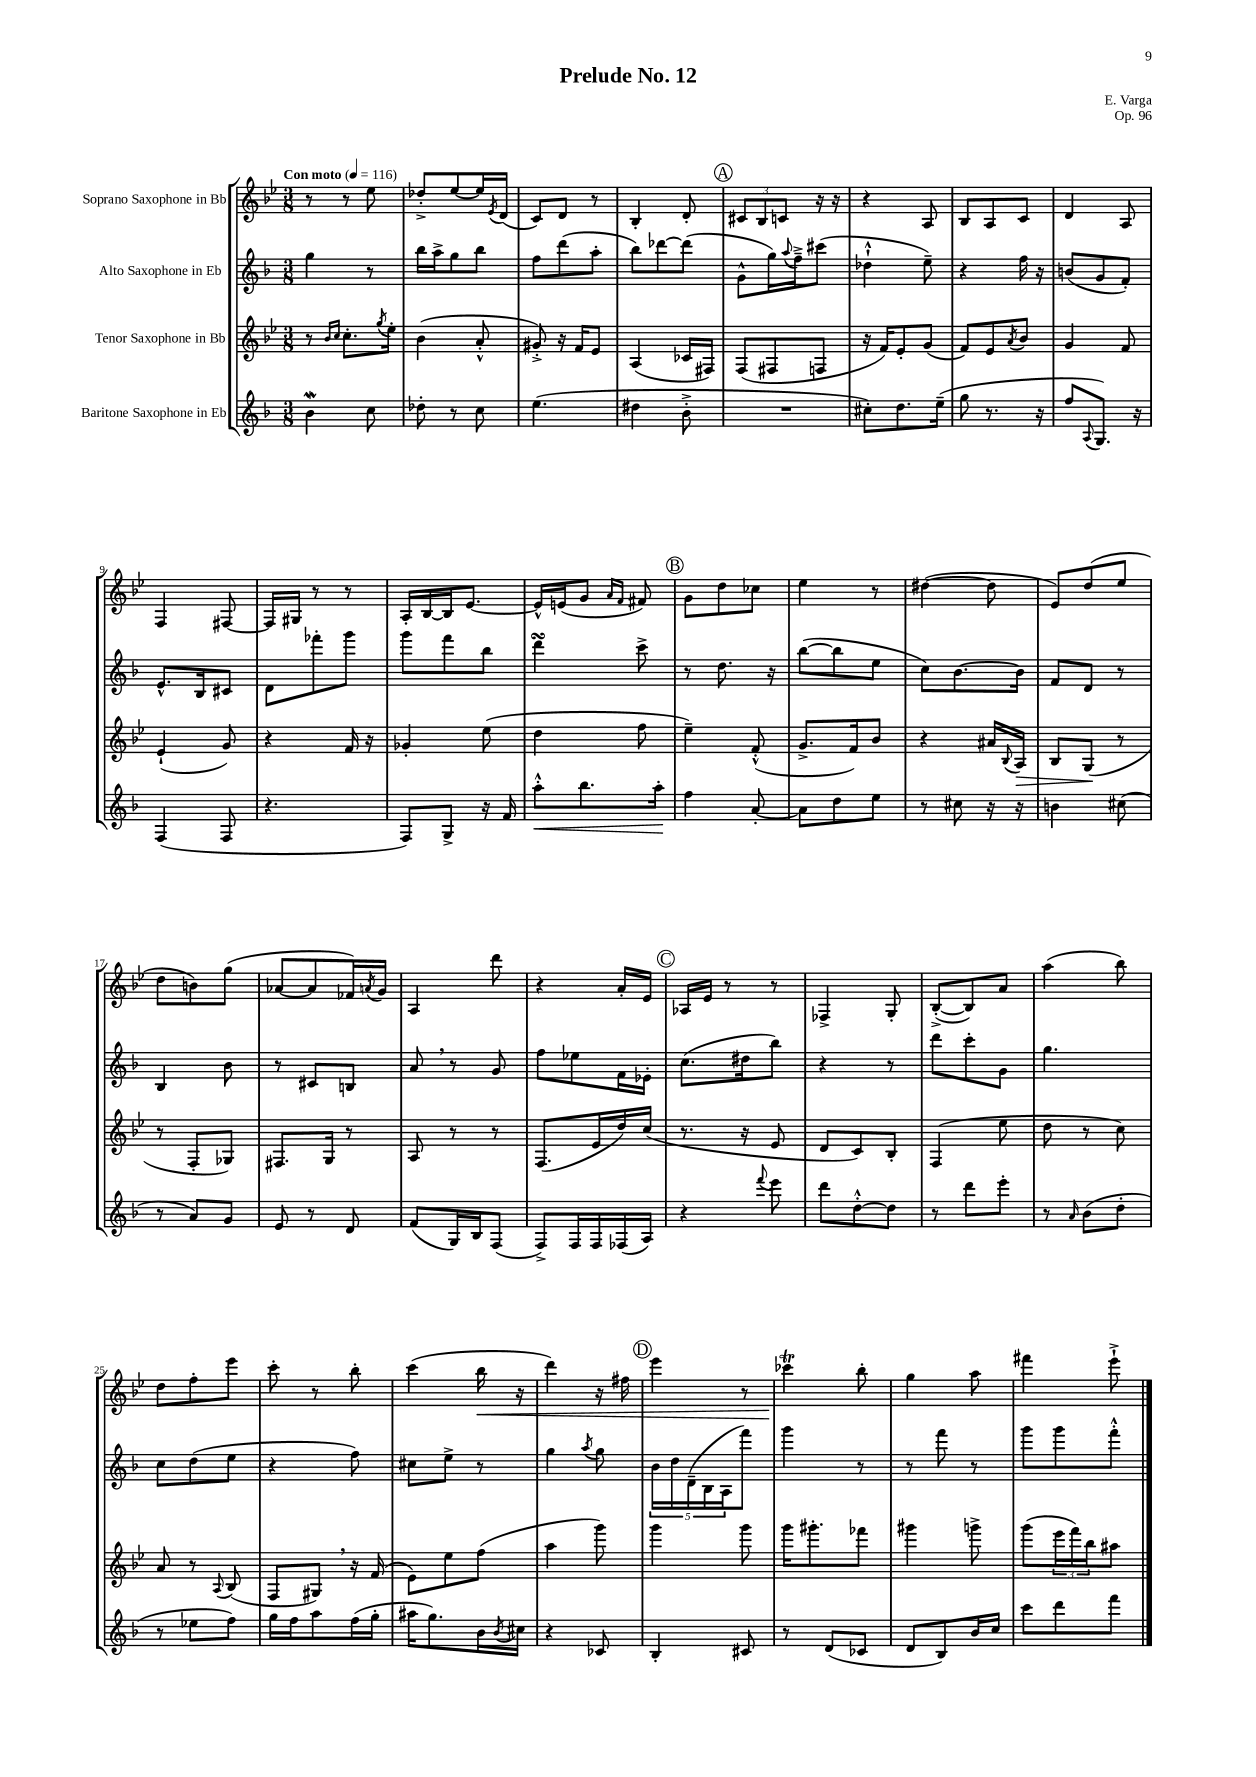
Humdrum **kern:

**kern	**kern	**kern	**kern
*staff4	*staff3	*staff2	*staff1
*clefG2	*clefG2	*clefG2	*clefG2
*k[b-]	*k[b-e-]	*k[b-]	*k[b-e-]
*M3/8	*M3/8	*M3/8	*M3/8
*MM116	*MM116	*MM116	*MM116
4b-\	8r	4gg\	8r
.	16qqb-/LL	.	.
.	16qqcc/JJ	.	.
.	8.cc'\L	.	8r
8cc\	.	8r	8ee-\
.	8qgg/	.	.
.	16ee-'\Jk	.	.
=	=	=	=
8dd-'\	(4b-\	16bb-\LL	8dd-'^/L
.	.	16aa^\J	.
8r	.	8gg\	[8ee-/
8cc\	8a'^^/	8bb-\J	16ee-/]L
.	.	.	8qe-/
.	.	.	(16d/JJ
=	=	=	=
(4.ee\	8g#'^/)	8ff\L	8c/L)
.	16r	(8ddd\	8d/J
.	16f/LK	.	.
.	8e-/J	8aa'\J	8r
=	=	=	=
4dd#\	(4A/	8bb-\L)	4B-'/
.	.	[8ddd-\	.
8b-'^\	16c-/LL	(8ddd-\]J	8d'/
.	16F#/JJ)	.	.
=	=	=	=
4.r	(8F/L	8g^^\L	12c#/L
.	.	.	12B-/
.	8F#/	16gg\L)	.
.	.	.	12c/J
.	.	8qqaa/	.
.	.	16ff~^\J	.
.	8F/J	(8ccc#\J	16r
.	.	.	16r
=	=	=	=
8cc#'\L)	16r	4dd-`^^\	4r
.	16f/LK)	.	.
8.dd\	8e-'/	.	.
.	(8g/J	8ee~\)	8A/
(16ee~\Jk	.	.	.
=	=	=	=
8gg\	8f/L)	4r	8B-/L
8.r	8e-/	.	8A/
.	8qa/	.	.
.	8b-/J	16ff\	8c/J
16r	.	16r	.
=	=	=	=
8ff/L	4g/	(8b/L	4d/
8qqA/	.	.	.
8.G/J)	.	8g/	.
.	8f/	8f'/J)	8A/
16r	.	.	.
=	=	=	=
(4F/	(4e-`/	8.e^^/L	4F/
.	.	16B-/k	.
8F/	8g/)	8c#/J	[8F#/
=	=	=	=
4.r	4r	8d\L	16F#/]LL
.	.	.	16G#/JJ
.	.	8fff-'\	8r
.	16f/	8ggg\J	8r
.	16r	.	.
=	=	=	=
8F/L)	4g-'/	8ggg\L	16A'/LL
.	.	.	[16B-/
8G^/J	.	8fff\	16B-/]J
.	.	.	[8.e-/J
16r	(8ee-\	8bb-\J	.
16f/	.	.	.
=	=	=	=
8aa'^^\L	4dd\	4ddd\	16e-^^/]LL
.	.	.	(16e/J
8.bb-\	.	.	8g/J
.	.	.	16qqa/LL
.	.	.	16qqf/JJ
.	8ff\	8ccc^\	8f#/)
16aa'\Jk	.	.	.
=	=	=	=
4ff\	4ee-~\)	8r	8g\L
.	.	8.dd\	8dd\
[8a'/	(8f'^^/	.	8cc-\J
.	.	16r	.
=	=	=	=
8a\]L	8.g^/L	([8bb-\L	4ee-\
8dd\	.	8bb-\]	.
.	16f/k)	.	.
8ee\J	8b-/J	8ee\J	8r
=	=	=	=
8r	4r	8cc\L)	([4dd#\
8cc#\	.	[8.b-\	.
16r	16a#/LL	.	8dd#\]
.	8qqB-/	.	.
16r	16A/JJ	16b-\]Jk	.
=	=	=	=
4b\	8B-/L	8f/L	8e-/L)
.	(8G/J	8d/J	(8dd/
(8cc#\	8r	8r	8ee-/J
=	=	=	=
8r	8r	4B-/	8dd\L
8a/L)	8F'/L	.	8b\)
8g/J	8G-/J)	8b-\	(8gg\J
=	=	=	=
8e/	8.F#/L	8r	[8a-/L
8r	.	8c#/L	8a-/]
.	16G/Jk	.	.
8d/	8r	8B/J	16f-/L)
.	.	.	8qa/
.	.	.	16g/JJ
=	=	=	=
(8f/L	8A/	8a/	4A/
16G/L)	8r	8r	.
16B-/J	.	.	.
(8F/J	8r	8g/	8ddd\
=	=	=	=
8F^/L)	(8.F/L	8ff\L	4r
16F/L	.	8ee-\	.
16F/	16e-/L	.	.
(16F-/	16dd/)	16f\L	16a'/LL
16A/JJ)	(16cc/JJ	16e-'\JJ	16e-/JJ
=	=	=	=
4r	8.r	(8.cc\L	16A-/LL
.	.	.	16e-/JJ
.	.	.	8r
.	16r	16dd#\k	.
8qqfff/	.	.	.
8eee\	8e-/	8bb-\J)	8r
=	=	=	=
8ddd\L	8d/L	4r	4F-^/
[8dd'^^\	8c/)	.	.
8dd\]J	8B-'/J	8r	8G'/
=	=	=	=
8r	(4F/	8ddd\L	([8B-'^/L
8ddd\L	.	8ccc'\	8B-/])
8eee'\J	8ee-\	8g\J	8a/J
=	=	=	=
8r	8dd\	4.gg\	(4aa\
16qqa/	.	.	.
(8b-\L	8r	.	.
8dd'\J	8cc\)	.	8bb-\)
=	=	=	=
8r	8a/	8cc\L	8dd\L
8ee-\L	8r	(8dd\	8ff'\
.	8qqA/	.	.
8ff\J)	(8B-/	8ee\J	8eee-\J
=	=	=	=
16gg\LL	8F/L	4r	8ccc'\
16ff\J	.	.	.
8aa\	8G#/J)	.	8r
(16ff\L	16r	8ff\)	8bb-'\
16gg'\JJ	(16f/	.	.
=	=	=	=
16aa#\LK	8e-\L)	8cc#\L	(4ccc\
8.gg\)	.	.	.
.	8ee-\	8ee^\J	.
16b-\L	(8ff\J	8r	16bb-\
8qb-/	.	.	.
16cc#\JJ	.	.	16r
=	=	=	=
4r	4aa\	4gg\	4ddd\)
.	.	8qaa/	.
8c-/	8ggg\)	8gg\	16r
.	.	.	16ff#\
=	=	=	=
4B-'/	4ggg\	20b-\LL	4eee-\
.	.	20dd\	.
.	.	(20d~\	.
.	.	20B-\	.
.	.	20A\J	.
8c#/	8ggg\	8fff\J)	8r
=	=	=	=
8r	16ggg\LK	4ggg\	4ccc-\
.	8.ggg#'\	.	.
(8d/L	.	.	.
8c-/J	8fff-\J	8r	8bb-'\
=	=	=	=
8d/L	4ggg#\	8r	4gg\
8B-/)	.	8fff\	.
16b-/L	8ggg^\	8r	8aa\
16cc/JJ	.	.	.
=	=	=	=
8ccc\L	(8ggg\L	8ggg\L	4fff#\
8ddd\	24eee-\L	8ggg\	.
.	24fff\)	.	.
.	24bb-\J	.	.
8fff\J	8aa#\J	8fff'^^\J	8eee-`^\
==	==	==	==
*-	*-	*-	*-
